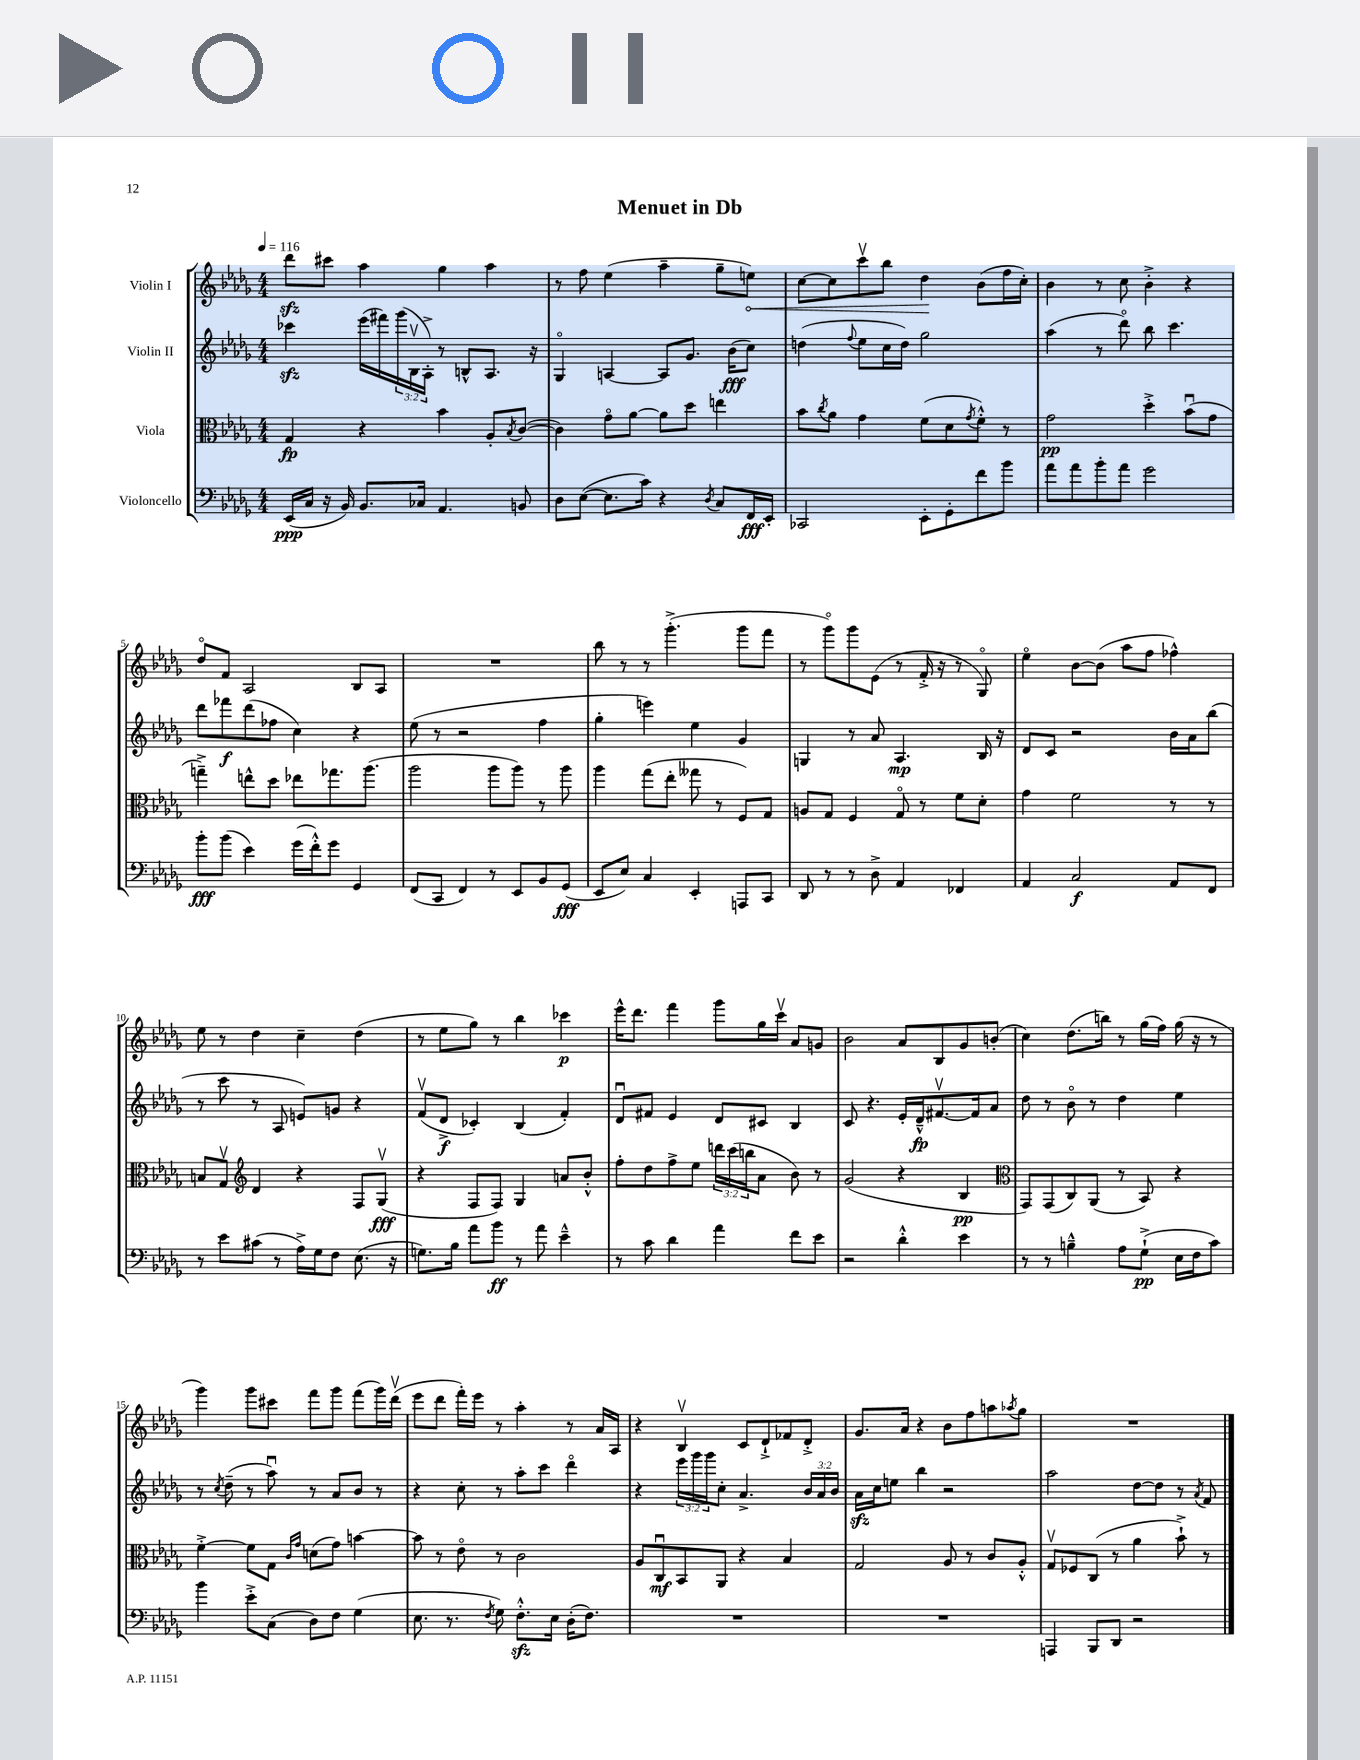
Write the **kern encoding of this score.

**kern	**kern	**kern	**kern
*staff4	*staff3	*staff2	*staff1
*clefF4	*clefC3	*clefG2	*clefG2
*k[b-e-a-d-g-]	*k[b-e-a-d-g-]	*k[b-e-a-d-g-]	*k[b-e-a-d-g-]
*M4/4	*M4/4	*M4/4	*M4/4
*MM116	*MM116	*MM116	*MM116
(16EE-	4G-	4ccc-	8ddd-
16C	.	.	.
16r	.	.	8ccc#
16BB-)	.	.	.
8.BB-	4r	(16eee-	4aa-
.	.	16fff#)	.
.	.	(24ggg-	.
.	.	24B-v	.
16C-	.	.	.
.	.	24A-'^)	.
4.AA-	4b-	8r	4gg-
.	.	8B^^	.
.	8A-'	8.A-	4aa-
.	8qB-	.	.
8BB	([8c	.	.
.	.	16r	.
=	=	=	=
8D-	4c])	4G-o	8r
([8E-	.	.	8ff
8.E-]	8g-o	[4A	(4ee-
.	[8a-	.	.
16c)	.	.	.
4r	8a-]	8A]	4aa-~
.	8dd-	8.g-	.
8qD-	.	.	.
8C	4ee	.	8gg-~
.	.	(16b-	.
16FF	.	8cc)	8ee)
16EE-'	.	.	.
=	=	=	=
2CC-	8b-	(4dd	[8cc
.	8qcc	.	.
.	8a-	.	8cc]
.	.	8qqff	.
.	4g-	8ee-	8cccv
.	.	16cc	8bb-
.	.	16dd)	.
8EE-'	(8f	2gg-	4dd-
8GG-'	8d-	.	.
.	8qg-	.	.
8f	8f'^^)	.	(8b-
8b-	8r	.	16ff
.	.	.	16cc')
=	=	=	=
8a-	2g-	(4aa-	4b-
8a-	.	.	.
8b-'	.	8r	8r
8a-	.	8ddd-o)	8cc
2g-	4dd-'^	8bb-	4b-'^
.	.	4.ccc	.
.	(8b-u	.	4r
.	8g-	.	.
=	=	=	=
8b-'	4gg~^)	8ddd-	8dd-o
(8b-	.	8fff-	8f
4e-)	8ee^^	(8ddd-	2A-
.	8dd-	8ff-	.
(16g-	8ee-	4cc)	.
16f'^^)	.	.	.
8g-	8.gg-	.	.
4GG-	.	4r	8B-
.	(8.aa-	.	.
.	.	.	8A-
=	=	=	=
(8FF	2aa-	(8ee-	1r
8CC	.	8r	.
4FF)	.	2r	.
8r	8aa-	.	.
8EE-	8aa-)	.	.
8BB-	8r	4ff	.
(8GG-	8aa-	.	.
=	=	=	=
8EE-	4aa-	4gg-'	8bb-
8E-)	.	.	8r
4C	(8gg-	4eee)	8r
.	8ee-'	.	(4.ggg-'^
4EE-'	8gg--	4ee-	.
.	8r	.	.
8AAA	8F)	4g-	8ggg-
8CC	8G-	.	8fff
=	=	=	=
8DD-	8A	4G	8r
8r	8G-	.	8ggg-o)
8r	4F	8r	8ggg-
8D-^	.	8a-	(8e-
4AA-	8G-o	4.A-	8r
.	8r	.	16f'^
.	.	.	16r
4FF-	8f	.	8r
.	8d-'	16B-	8G-o)
.	.	16r	.
=	=	=	=
4AA-	4g-	8d-	4ee-o
.	.	8c	.
2C	2f	2r	[8b-
.	.	.	(8b-]
.	.	.	8aa-
.	.	.	8ff
8AA-	8r	16b-	4ff-^^)
.	.	16a-	.
8FF	8r	(8bb-	.
=	=	=	=
8r	8B	8r	8ee-
8e-	8G-v	8ccc	8r
*	*clefG2	*	*
(8c#	4d-	8r	4dd-
8r	.	8A-	.
16A-^)	4r	8e)	4cc~
16G-	.	.	.
8F	.	8g	.
(8.E-	8F	4r	(4dd-
.	(8G-v	.	.
16r	.	.	.
=	=	=	=
8.G)	4r	(8fv	8r
.	.	8d-^	8ee-
16B-	.	.	.
8a-	8F	4c-')	8gg-)
8b-	8F)	.	8r
8r	4G-	(4B-	4bb-
8a-	.	.	.
4e-~^^	8a	4f')	4ccc-
.	8b-'^^	.	.
=	=	=	=
8r	8ff'	8d-u	16eee-^^
.	.	.	8.ddd-
8c	8dd-	8f#	.
4d-	8ff^	4e-	4fff
.	8ee-	.	.
4a-	24ddd	8d-	8ggg-
.	(24ccc	.	.
.	24bb	.	.
.	8a-	8c#	16gg-
.	.	.	16cccv
8f	8b-)	4B-	8a-
8e-	8r	.	8g
=	=	=	=
2r	(2g-	8c	2b-
.	.	4.r	.
4d-'^^	4r	16e-'	8a-
.	.	16d-~^^	.
.	.	[8.f#v	8B-
4e-	4B-	.	8g-
.	.	16f#]	.
.	.	8a-	(8b'
=	=	=	=
*	*clefC3	*	*
8r	8GG-)	8dd-	4cc)
8r	(8GG-	8r	.
4B~^^	8C)	8b-o	(8.dd-
.	(8AA-	8r	.
.	.	.	16bb)
8A-	8r	4dd-	8r
(8G-`^	8BB-)	.	(16gg-
.	.	.	16ff)
16E-	4r	4ee-	(16gg-
16F	.	.	16r
8c)	.	.	8r
=	=	=	=
4b-	[4f'^	8r	4ggg-)
.	.	8qcc	.
.	.	(8dd-~	.
8e-'^	8f]	8r	8ggg-
(8C	8G-	8aa-u)	8ccc#
.	16qqc	.	.
.	16qqg-	.	.
8D-)	(8d	8r	8fff
8F	8g-)	8a-	8ggg-
(4G-	[4b	8b-	(8fff
.	.	8r	16ggg-)
.	.	.	(16ddd-v
=	=	=	=
8.E-	8b]	4r	8eee-
.	8r	.	8ddd-
8.r	.	.	.
.	8e-o	8cc'	16fff')
.	.	.	16eee-
8qF	.	.	.
8G-)	8r	8r	8r
8.F'^^	2c	8aa-'	4aa-'
.	.	8ccc	.
16E-	.	.	.
(16D-'	.	4ddd-o	8r
8.F)	.	.	.
.	.	.	16a-
.	.	.	16A-
=	=	=	=
1r	8A-	4r	4r
.	8Cu	.	.
.	8BB-	24eee-	4B-v
.	.	24ggg-	.
.	.	24ggg-	.
.	8AA-	8cc'	.
.	4r	4.a-^	8c
.	.	.	8d-`^
.	4B-	.	8f-
.	.	24b-	8d-'^
.	.	24a-	.
.	.	24b-	.
=	=	=	=
1r	2G-	16a-	8.g-
.	.	16cc	.
.	.	8ee	.
.	.	.	16a-
.	.	4bb-	4r
.	8A-	2r	8b-
.	8r	.	8ff
.	8c	.	8aa
.	.	.	8qaa-
.	8A-'^^	.	8gg-
=	=	=	=
4AAA	8G-v	2aa-	1r
.	8F-	.	.
8BBB-	(8C	.	.
8DD-	8r	.	.
2r	4a-	[8dd-	.
.	.	8dd-]	.
.	8b-`^)	8r	.
.	.	8qa-	.
.	8r	8f	.
==	==	==	==
*-	*-	*-	*-
